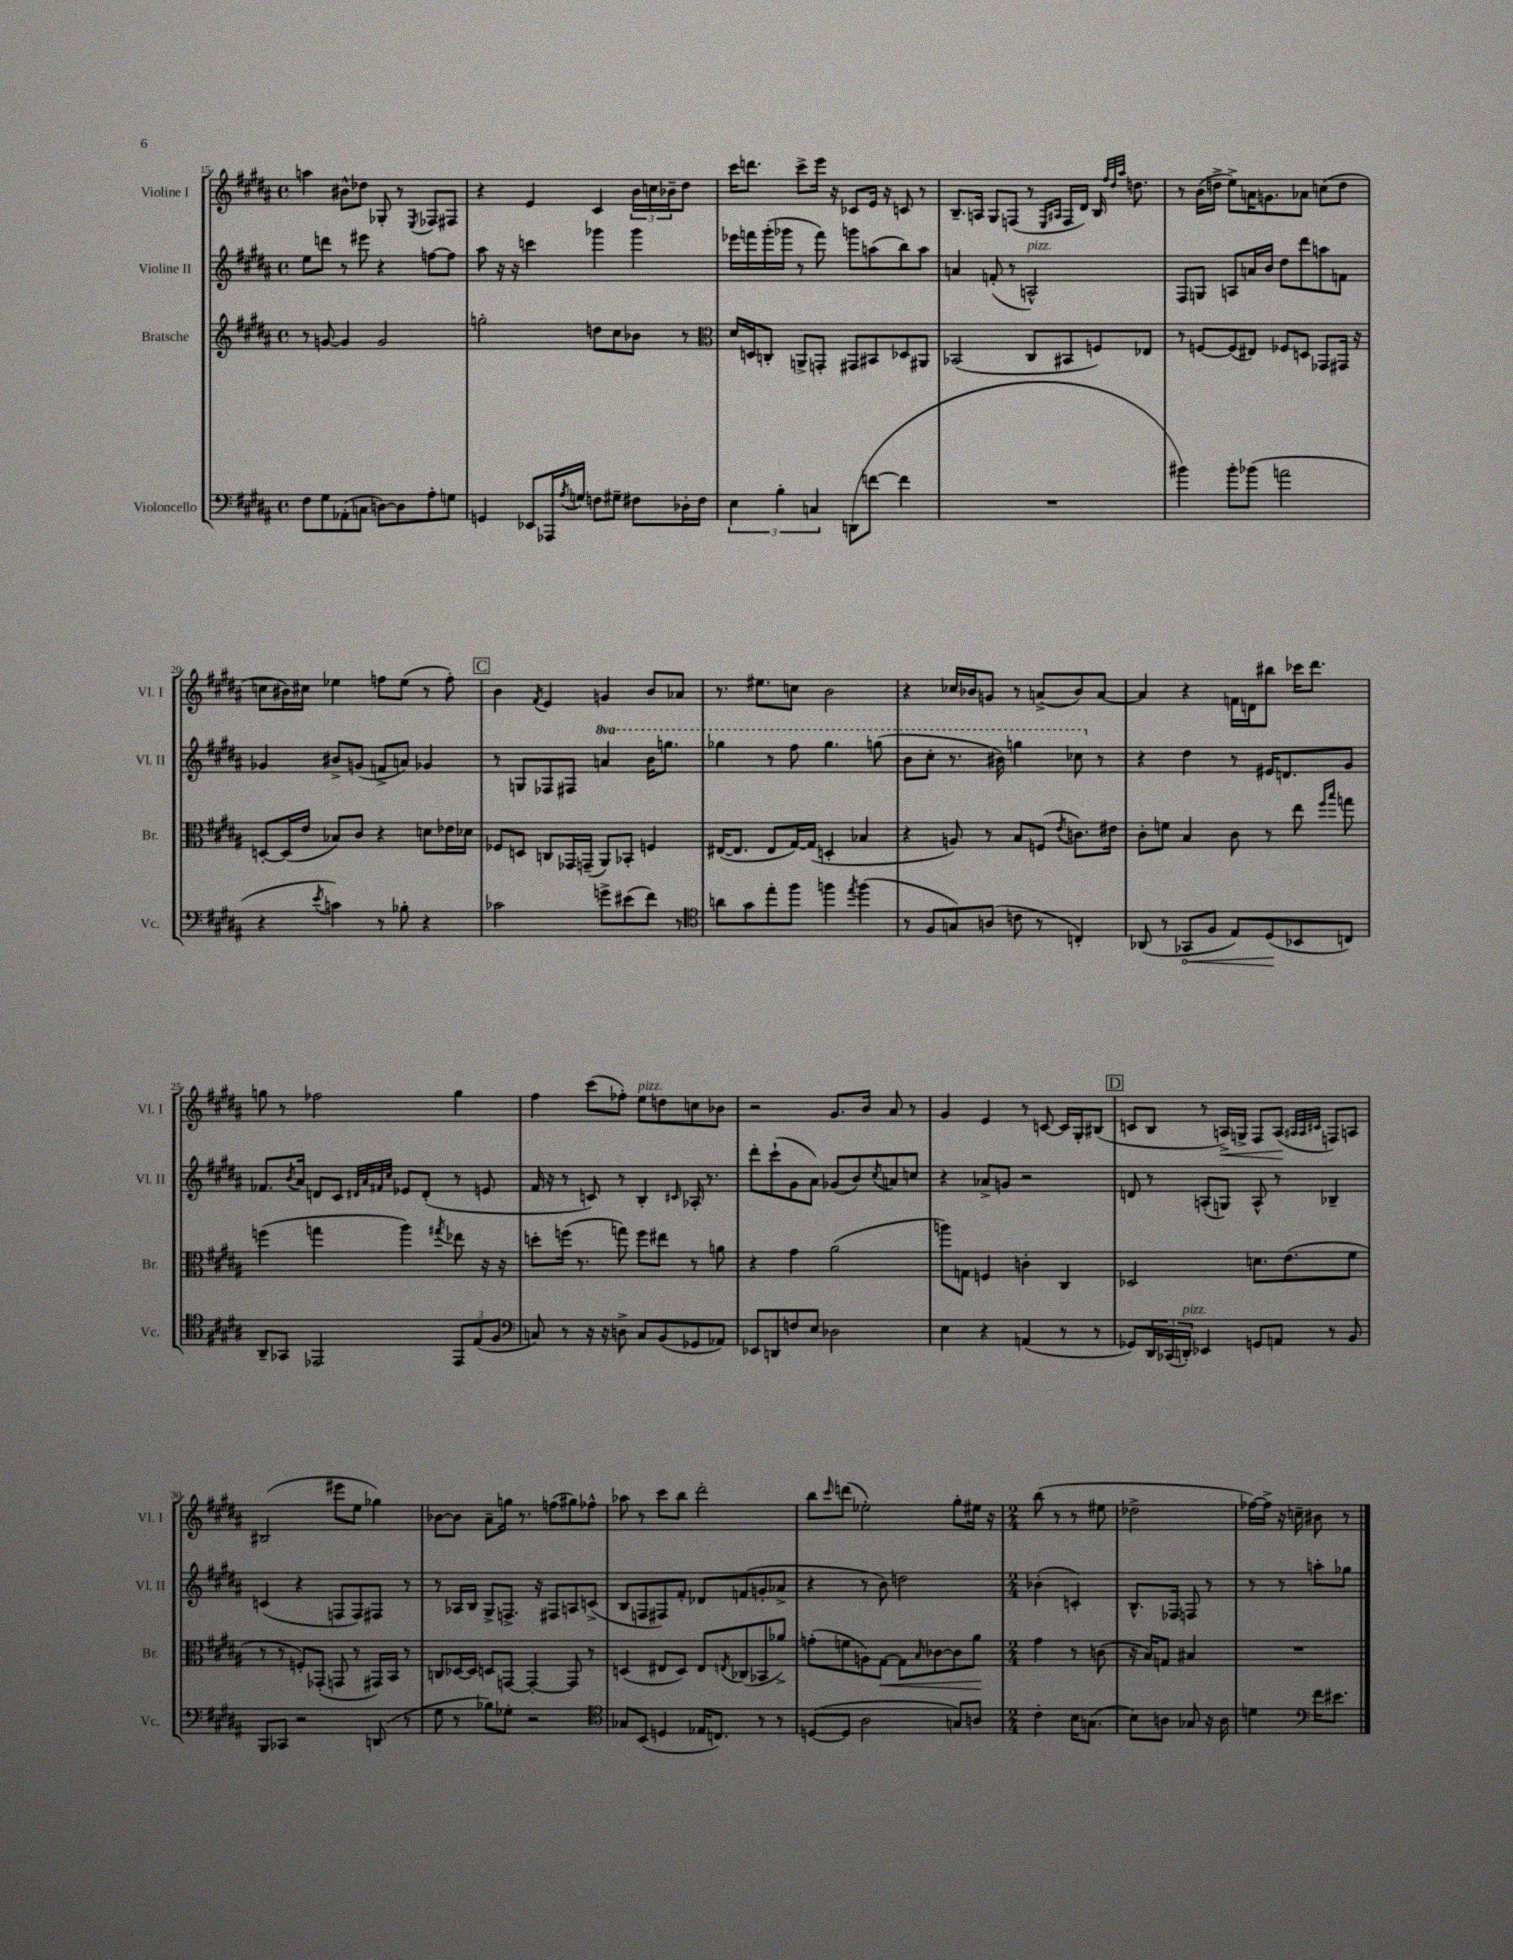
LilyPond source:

<<
\new StaffGroup <<
\new Staff = "s0" \with { instrumentName = "Violine I" shortInstrumentName = "Vl. I" } {
    \clef treble \key b \major \defaultTimeSignature \time 4/4
    a''4 bis'8-^ des''8 ges8-. r8 \acciaccatura { e8 } fes8 fis8 |
    r4 e'4 cis'4 \tuplet 3/2 { b'16 c''16 bes'16-- } dis''8 |
    cis'''16 d'''8. cis'''8-> e'''16 r16 ces'8 e'16 r16 c'8 r8 |
    b8.-- a16 gis8 f8( r8 \grace { e16 ais16 } f16 dis'16) b16 \grace { fis''32 dis''32 ais''32 } d''8. |
    r8 b'16( d''16-> e''8->) a'16 g'8. aes'8 c''8( d''8 |
    c''8 bis'16) cis''16 ees''4 f''8 ees''8( r8 f''8-.) |
    \mark \markup { \box "C" } b'4 \acciaccatura { fis'8 } e'4 g'4 b'8 aes'8 |
    r8. eis''8. c''8 b'2 |
    r4 ces''16 bes'16 g'8 r8 a'8->( bes'8) a'8~ |
    a'4 r4 f'16 d'16 bis''8 ces'''16 dis'''8. |
    g''8 r8 fes''2 g''4 |
    fis''4 cis'''8( fes''8-.) e''8^\markup { \italic "pizz." } d''8 c''8 bes'8 |
    r2 gis'8. b'16 ais'8 r8 |
    gis'4 e'4 r8 c'8~ c'16 gis16-. bis8( |
    \mark \markup { \box "D" } c'8 b8 r8 a16->\<) g16-> fis8 a8\!( \grace { ais32 ais32 cis'32 } f8) a8 |
    bis2( eis'''8 e''8 ges''4) |
    bes'8~ bes'8 ais'8-- g''16 r8. f''8( gis''8) fes''8-^ |
    aes''8 r8 cis'''8 b''8 dis'''2-. |
    b''8 \grace { cis'''16 } d'''8( ees''2-.) gis''8-. eis''16 r16 |
    \numericTimeSignature \time 2/4 b''8( r8 r8 eis''8 |
    des''2-> |
    fes''16~) fes''16-> r16 c''16-- bis'8 r8 \bar "|." |
}
\new Staff = "s1" \with { instrumentName = "Violine II" shortInstrumentName = "Vl. II" } {
    \clef treble \key b \major \defaultTimeSignature \time 4/4 \set Staff.ottavationMarkups = #ottavation-simple-ordinals
    e''8 d'''8 r8 eis'''8 r4 f''8~ f''8 |
    ais''8 r16 r16 c'''4 ges'''4 ges'''4 |
    ees'''16 f'''16 gis'''16-.( ges'''16 r8 f'''8) g'''8 a''8( b''8) a''8 |
    a'4 f'8-.( r8 a2-^^\markup { \italic "pizz." }) |
    fis8 g8 a8 a'16 b'16 dis''8 dis'''8 a''8 f'8 |
    ges'4 bis'8-> g'8( f'8-> a'8) ges'4 |
    \mark \markup { \box "C" } r8 g8 fes8 fis8 \ottava #1 a''4 b''16 g'''8. |
    ges'''4 r8 fis'''8 ges'''4. g'''8( |
    b''8 cis'''8-. r8. bis''16) g'''4 ces'''8 \ottava #0 r8 |
    r4 dis''4 r8 eis'16 d'8. gis'8 |
    fes'8. \acciaccatura { b'8 } ais'16 d'8 cis'8 \grace { dis'32 ais'32 fis'32 cis''32 } ees'8 dis'8-.( r8 e'8 |
    fis'16 r16 r8 c'8) r8 b4-. \grace { cis'16 } aes16-. r8. |
    dis'''8-. cis'''8-!( gis'8 ais'8) ges'8( b'8) \acciaccatura { cis''8 } a'8 c''8 |
    r4 aes'8-> g'8 r2 |
    \mark \markup { \box "D" } d'8 r8 a8-.( g8) a8-^ r8 bes4-- |
    c'4( r4 f8 f8) fis8 r8 |
    r8 aes16 b16 gis8-> f8.-> r16 fis8 a8 c'8->( |
    b8 f8 fis8) fis'8-. des'8 f'8( g'8-. aes'8-> |
    r4 r8 b'8) d''2 |
    \numericTimeSignature \time 2/4 bes'4-.( c'4-.) |
    b8.-^ fes16 f8 r8 |
    r8 r8 a''8-. ges''8 \bar "|." |
}
\new Staff = "s2" \with { instrumentName = "Bratsche" shortInstrumentName = "Br." } {
    \clef treble \key b \major \defaultTimeSignature \time 4/4
    r8 g'8~ g'4 g'2 |
    g''2-. d''8 cis''8 bes'8 r8 |
    \clef alto dis'16 d16 c8-. a,8-> g,8-. gis,8 bis,8 des8 ais,8 |
    bes,2( cis8 bis,8 f8) ees8 |
    r8 f8~ f8( eis8) fes8 d8 ges,8 gis,16 r16 |
    d8~-. d16( e'16 bes8) cis'8 r4 d'8 ees'16 des'16 |
    \mark \markup { \box "C" } fes8 d8 c8 ges,16 g,16--( ais,8) bes,8-. f4 |
    eis16~( eis8. eis8 gis16~) gis16( d4-. bes4 |
    r4 a8) r8 b8 f8( \acciaccatura { e'8 } c'8.) eis'16 |
    cis'8-. f'8 b4 cis'8 r8 e''8 \grace { fis''16 b''16 } g''8 |
    f''4( g''4 ais''4) \acciaccatura { gis''8 } ees''8 r16 r16 |
    d''8-. f''16( r8. g''8) f''8 eis''8 r8 a'8 |
    r4 gis'4 ais'2( |
    a''8) g8 f4 c'4-. cis4 |
    \mark \markup { \box "D" } des2 d'8. e'8.( fis'8 |
    r8 r8 f8-.) ges,8-.( g,8 r8 gis,16) b,16 r8 |
    c8 des16~ des16 d8 g,8~ g,4~-. g,8 r8 |
    d4( eis8 d8) eis8 \acciaccatura { e8 } ces8( bes,8 aes'8->) |
    g'8-.( f'8 a8) gis8~\< gis8 \grace { b16 } ces'8~ ces'8 ais'8\! |
    \numericTimeSignature \time 2/4 gis'4 r8 c'8( |
    r16 b16) g8 bis4 |
    R2 \bar "|." |
}
\new Staff = "s3" \with { instrumentName = "Violoncello" shortInstrumentName = "Vc." } {
    \clef bass \key b \major \defaultTimeSignature \time 4/4
    fis8 gis8 aes,8-.( c8 d8~) d8 ais8-. g8 |
    g,4 ees,8 aes,,16 \acciaccatura { ais8 } g16 f8 gis8-- fis8 des16-. fis16 |
    \tuplet 3/2 { e4 b4-. c4 } d,8( f'8~ f'4 |
    R1 |
    bis'4) bis'8-. bes'8( a'2 |
    r4 \acciaccatura { e'8 } c'4) r8 bes8-. r4 |
    \mark \markup { \box "C" } ces'2 g'8-> eis'8( fis'8) r8 |
    \clef tenor a'8 gis'8 e''8-. fis''8 f''4 \acciaccatura { e''8 } f''4( |
    r8 fis8 g8) a8( c'8 r8 c4-.) |
    aes,8( r8 \once \override Hairpin.circled-tip = ##t ges,8\< fis8 e8) dis8\!( bes,8 c8) |
    ais,8-- ges,8 ees,2 \tuplet 3/2 { ees,8 e8( fis8 } |
    \clef bass c8) r8 r16 r16 d8-> c8 b,8( ges,8 aes,8) |
    ees,8 d,8 f8 e8 des2 |
    e4 r4 a,4( r8 r8 |
    \mark \markup { \box "D" } ges,8) \tuplet 3/2 { dis,16 ces,16( d,16-.^\markup { \italic "pizz." }) } ees,4 g,8 a,8 r8 b,8 |
    b,,8 ces,8 r2 d,8( r8 |
    gis8 r8 bes8) ges8-. r2 |
    \clef tenor ges8 b,8( d4 ees16 c8.) r8 r8 |
    d8~( d8 ais2 g8) a8 |
    \numericTimeSignature \time 2/4 cis'4-. b16 g8.( |
    b8) a8 ges8 r16 a16 |
    d'4 \clef bass fis'16 eis'8. \bar "|." |
}
>>
>>
\layout { \context { \Score currentBarNumber = #15 } }
